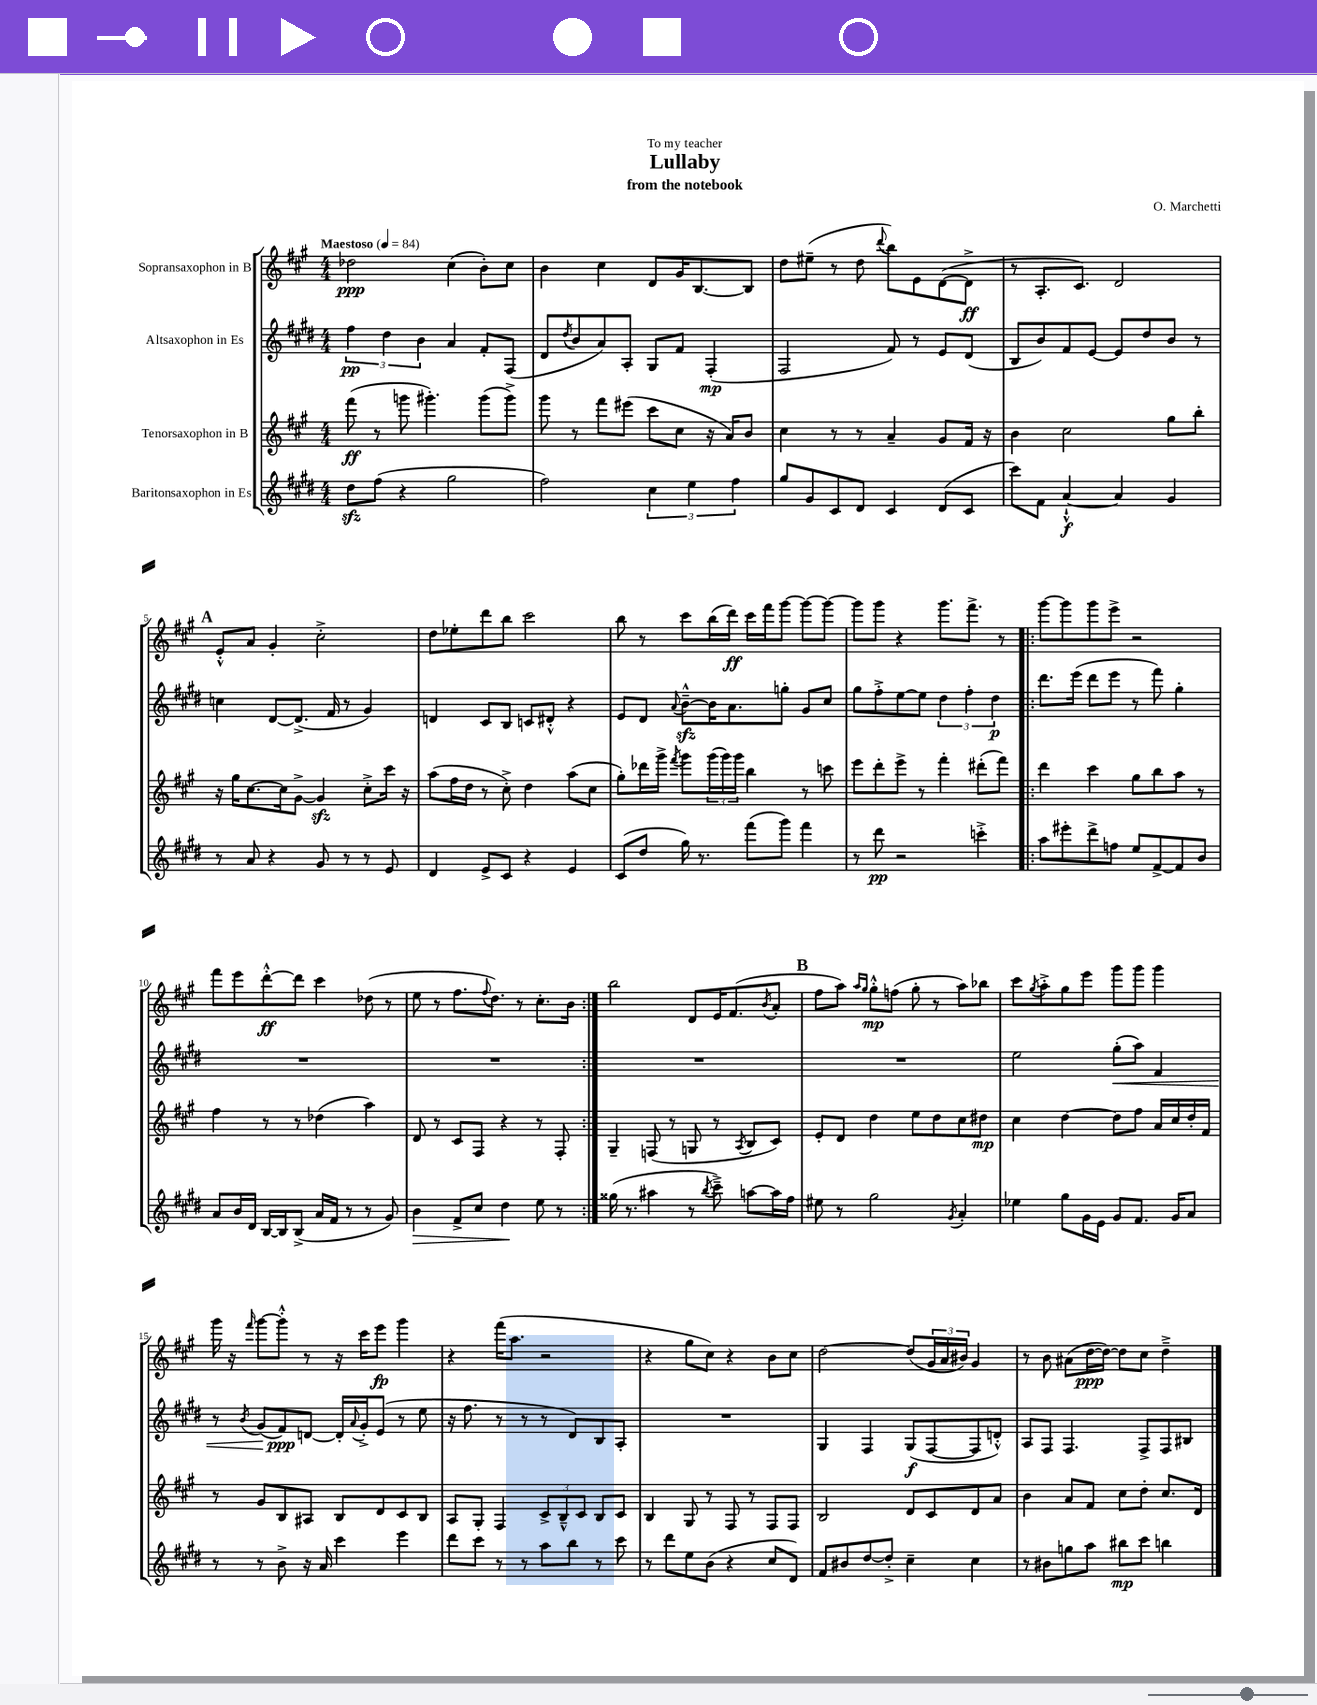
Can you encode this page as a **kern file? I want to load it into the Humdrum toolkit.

**kern	**kern	**kern	**kern
*staff4	*staff3	*staff2	*staff1
*clefG2	*clefG2	*clefG2	*clefG2
*k[f#c#g#d#]	*k[f#c#g#]	*k[f#c#g#d#]	*k[f#c#g#]
*M4/4	*M4/4	*M4/4	*M4/4
*MM84	*MM84	*MM84	*MM84
8dd#	(8fff#	6ff#	2dd-
(8ff#	8r	.	.
.	.	6dd#	.
4r	8ggg	.	.
.	.	6b	.
.	4.ggg#')	.	.
2gg#	.	4a	(4cc#
.	(8ggg#	8f#'	8b')
.	8ggg#^)	(8F#	8cc#
=	=	=	=
2ff#)	8ggg#	8d#	4b
.	.	8qdd#	.
.	8r	8b	.
.	8fff#	8a)	4cc#
.	(8eee#	8A'	.
6cc#	8ccc#	8G#	8d
.	8cc#	8f#	16g#
6ee	.	.	.
.	.	.	[8.B
.	16r	(4F#'	.
.	16a)	.	.
6ff#	.	.	.
.	8b	.	8B]
=	=	=	=
8gg#	4cc#	2F#	8dd
8g#	.	.	(8ee#~
8c#	8r	.	8r
8d#	8r	.	8dd
.	.	.	8qqddd
4c#	4a~	8f#)	8bb)
.	.	8r	8e
(8d#	8g#	8e	([8d
8c#	16f#	(8d#	8d^]
.	16r	.	.
=	=	=	=
8ccc#)	4b	8B	8r
8f#	.	8b)	8.A'
[4a`^^	2cc#	8f#	.
.	.	.	8.c#)
.	.	[8e	.
4a]	.	8e]	2d
.	.	8dd#	.
4g#	8gg#	8b	.
.	8bb'	8r	.
=	=	=	=
8r	16r	4cc	8e'^^
.	16gg#	.	.
8a	[8.cc#	.	8a
4r	.	[8d#	4g#'
.	16cc#]	.	.
.	[8g#^	(8.d#^]	.
8g#	4g#]	.	2cc#'^
.	.	16f#	.
8r	.	8r	.
8r	8cc#'^	4g#)	.
8e	16ccc#	.	.
.	16r	.	.
=	=	=	=
4d#	(8aa	4d	8dd
.	16ff#	.	8ee-'
.	16dd	.	.
8e^	8r	8c#	8ddd
8c#	8cc#'^)	8B	8bb
4r	4dd	8c	2ccc#
.	.	8d#'^^	.
4e	(8aa	4r	.
.	8cc#	.	.
=	=	=	=
(8c#	8gg#')	8e	8bb
8dd#	16ddd-	8d#	8r
.	16ggg#^	.	.
.	8qfff#	8qqa	.
16gg#)	8ggg#	[8b~^^	8ccc#
8.r	.	.	.
.	(24ggg#	16b]	(16bb
.	24ggg#)	.	.
.	.	8.a	16ddd)
.	24ggg#	.	.
(8fff#	4bb	.	16ccc#
.	.	.	16fff#
8ggg#)	.	8gg'	[8ggg#
4fff#	8r	8g#	8ggg#_
.	8ccc	8cc#	8ggg#_
=	=	=	=
8r	8eee	8gg#	8ggg#]
8ddd#	8ddd'	8ff#'^	8ggg#
2r	8eee^	[8ee	4r
.	8r	8ee]	.
.	4fff#'	6dd#	8.ggg#
.	.	6ff#'	.
.	.	.	8.fff#^
4ccc'^	(8ddd#'	.	.
.	.	6dd#	.
.	8fff#)	.	8r
=!|:	=!|:	=!|:	=!|:
8aa	4ddd	8.ddd#	[8ggg#
8eee#'	.	.	8ggg#]
.	.	(16eee	.
8ddd#^	4ccc#	8ddd#	8ggg#
8ff	.	8eee	8eee^
8ee	8gg#	8r	2r
[8f#^	8bb	8fff#)	.
8f#]	8aa	4gg#'	.
8b	8r	.	.
=	=	=	=
8a	4ff#	1r	8fff#
16b	.	.	8eee
16d#	.	.	.
[16B	8r	.	[8ddd'^^
16B]	.	.	.
(8B^	8r	.	8ddd]
16a	(4dd-	.	4ccc#
16f#	.	.	.
8r	.	.	.
8r	4aa)	.	(8dd-
8g#)	.	.	8r
=	=	=	=
4b	8d	1r	8ee
.	8r	.	8r
8f#^	8c#	.	8.ff#
8cc#	8F#	.	.
.	.	.	8qqff#
.	.	.	8.dd)
4dd#	4r	.	.
.	.	.	8r
8ee	8r	.	8.cc#'
8r	8F#'	.	.
.	.	.	16b
=:|!	=:|!	=:|!	=:|!
(16gg##	4G#~	1r	2bb
8.r	.	.	.
4aa#	(8F	.	.
.	8r	.	.
8r	8G	.	8d
8qbb	.	.	.
8ccc#~^)	8r	.	16e
.	.	.	(8.f#
.	8qA	.	.
[8aa	8B	.	.
.	.	.	8qb
16aa]	8c#)	.	8a'
16ff#	.	.	.
=	=	=	=
8ee#	8e'	1r	8ff#
8r	8d	.	8aa)
.	.	.	16qqaa
.	.	.	16qqgg#
2gg#	4dd	.	8gg#'^^
.	.	.	(8ff
.	8ee	.	8gg#'
.	8dd	.	8r
8qg#	.	.	.
4a'	8cc#	.	8aa)
.	8dd#	.	8bb-
=	=	=	=
4ee-	4cc#	2ee	8ccc#
.	.	.	8qgg#
.	.	.	8aa'^
8gg#	[4dd	.	8gg#
16g#	.	.	8eee
16e	.	.	.
8g#	8dd]	(8gg#'	8ggg#
8.f#	8ff#	8aa)	8ggg#
.	16a	4f#	4ggg#
16g#	16cc#	.	.
8a	16dd'	.	.
.	16f#	.	.
=	=	=	=
8r	8r	8r	16ggg#
.	.	.	16r
.	.	8qb	16qqfff#
8r	8g#	(8g#	[8ggg#
8b^	8B	8f#)	8ggg#'^^]
16r	8A#	[8d	8r
16a	.	.	.
4ccc#	8B	16d']	16r
.	.	8qqa	.
.	.	16g#'^	16ccc#
.	8d	(8e	8eee
4eee	8c#	8r	4ggg#
.	8B	8ee	.
=	=	=	=
8ddd#	8A	16r	4r
.	.	8.ff#	.
8ccc#	8G#'	.	.
8r	4F#	8r	(16fff#
.	.	.	8.aa
8r	.	8r	.
8aa	12c#^	8r	2r
.	12B~^^	.	.
8bb	.	8d#)	.
.	12c#	.	.
8r	8B	8B	.
8ccc#	8c#	8A'	.
=	=	=	=
8r	4B	1r	4r
8ddd#	.	.	.
8ee	8G#	.	8gg#
(8b	8r	.	8cc#)
4r	8F#	.	4r
.	8r	.	.
8cc#	8F#	.	8b
8d#)	8F#	.	8cc#
=	=	=	=
8f#	2B	4G#	[2dd
8b#	.	.	.
[8dd#	.	4F#	.
8dd#'^]	.	.	.
4cc#~	8d	(8G#	(8dd]
.	8c#	[8F#	24g#
.	.	.	24a
.	.	.	24b#)
4cc#	8d	8F#]	4g#
.	8a	8d'^^)	.
=	=	=	=
8r	4b	8A	8r
8b#	.	8F#	8b
8gg	8a	4.F#	(8a#
8aa	8f#	.	[16dd
.	.	.	16dd_)
8bb#	8cc#	.	8dd]
8ccc#	8dd'	8F#^	8cc#
4bb	8.cc#	8F#	4dd~^
.	.	8B#	.
.	16d	.	.
==	==	==	==
*-	*-	*-	*-
